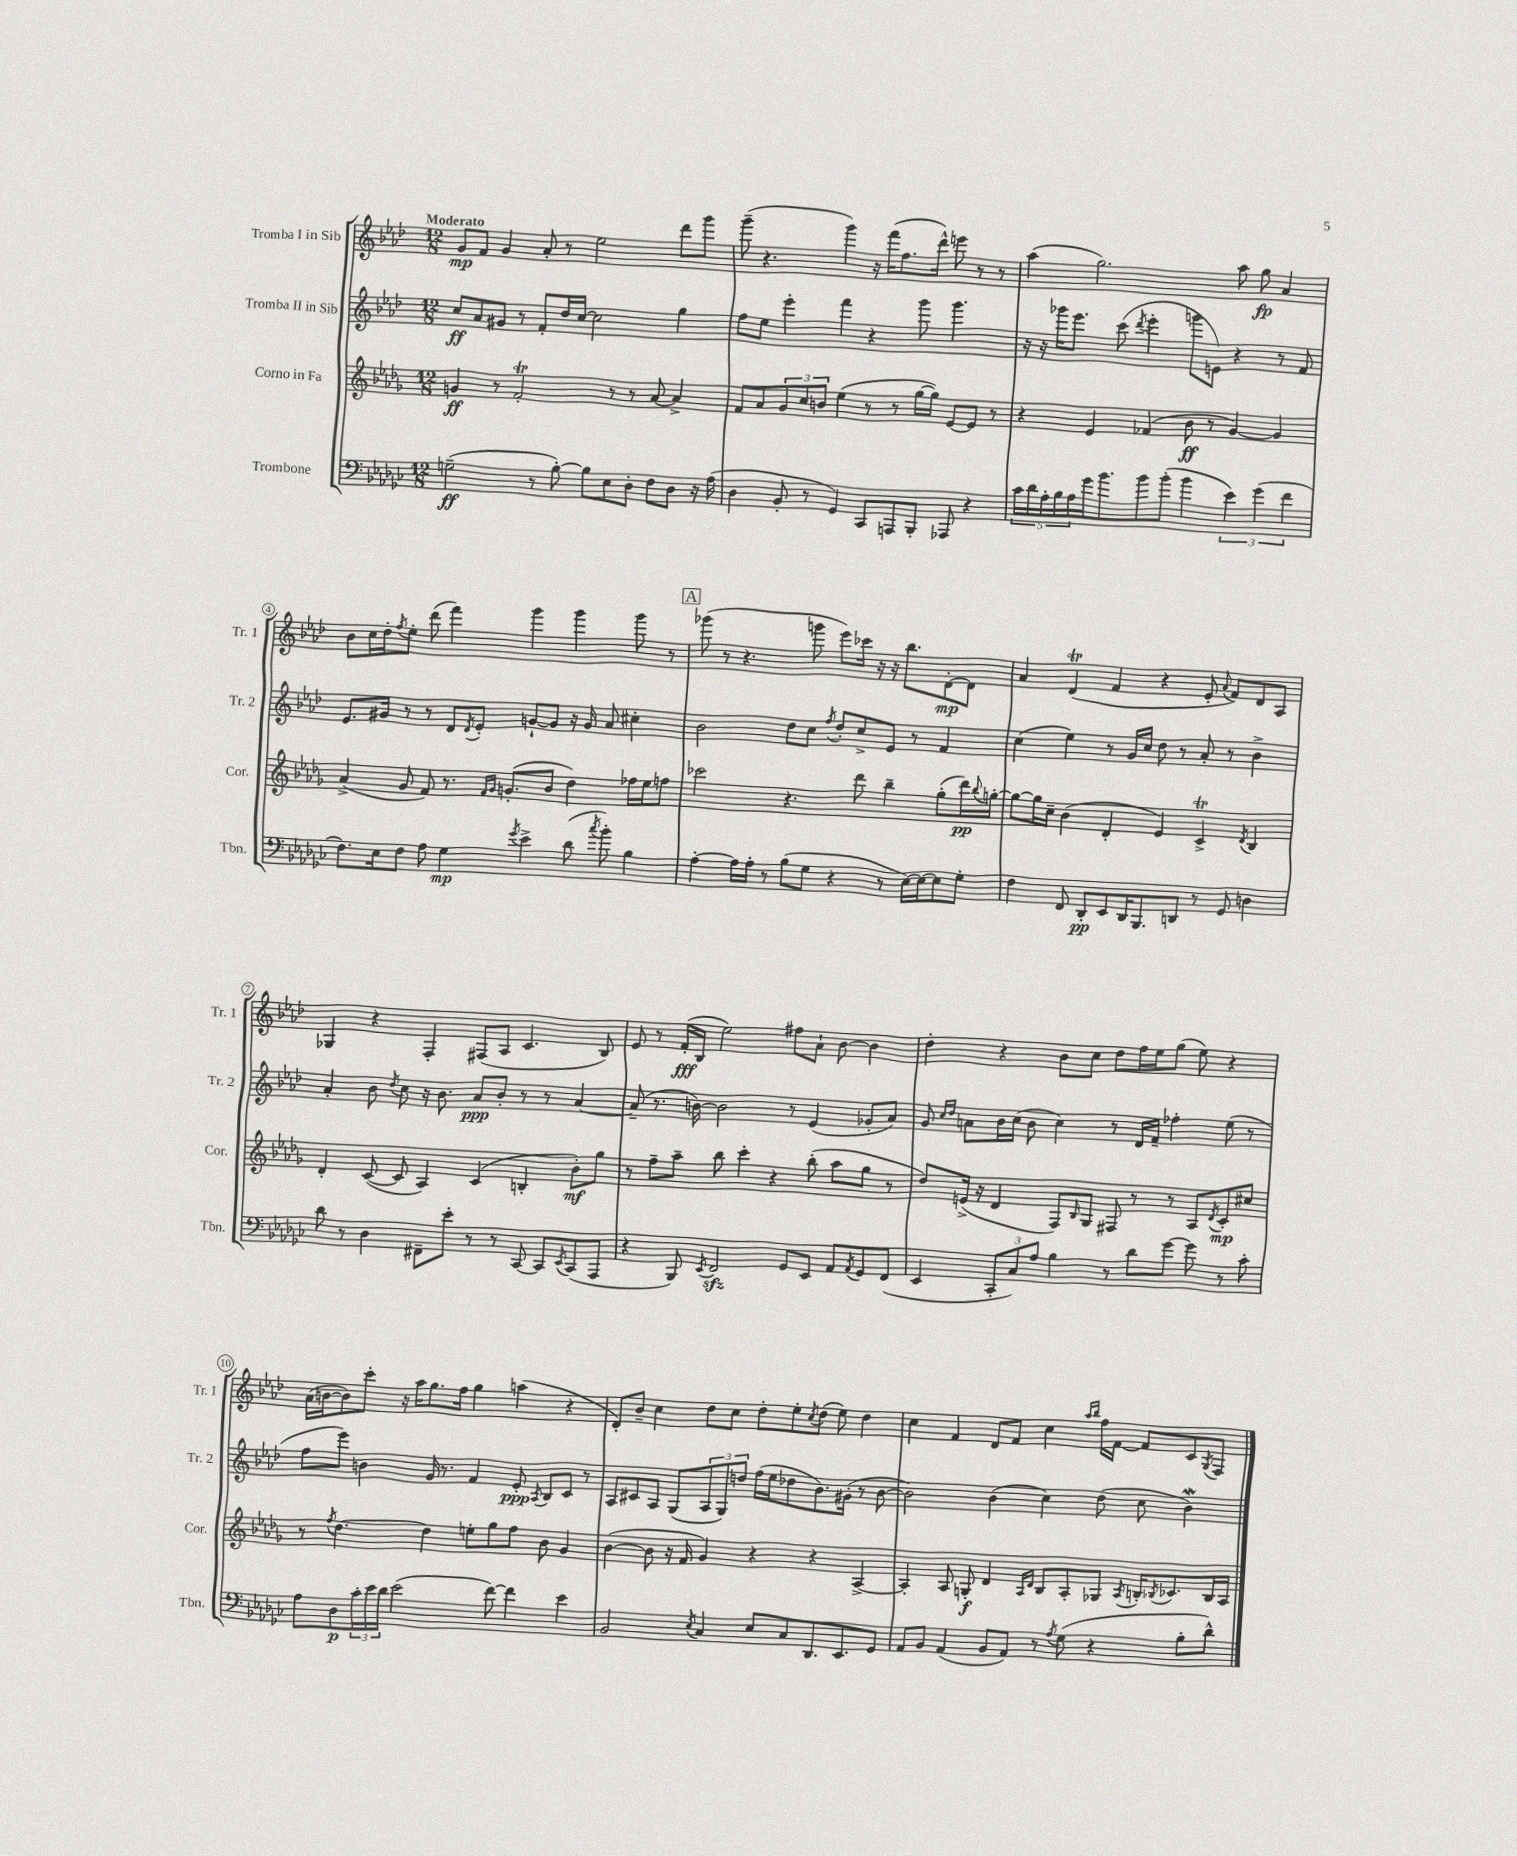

**kern	**dynam	**kern	**dynam	**kern	**dynam	**kern	**dynam
*part4	*part4	*part3	*part3	*part2	*part2	*part1	*part1
*staff4	*staff4	*staff3	*staff3	*staff2	*staff2	*staff1	*staff1
*I"Trombone	*	*I"Corno in Fa	*	*I"Tromba II in Sib	*	*I"Tromba I in Sib	*
*I'Tbn.	*	*I'Cor.	*	*I'Tr. 2	*	*I'Tr. 1	*
*clefF4	*	*clefG2	*	*clefG2	*	*clefG2	*
*k[b-e-a-d-g-c-]	*	*k[b-e-a-d-g-]	*	*k[b-e-a-d-]	*	*k[b-e-a-d-]	*
*M12/8	*	*M12/8	*	*M12/8	*	*M12/8	*
=1	=1	=1	=1	=1	=1	=1	=1
!	!	!	!	!	!	!LO:TX:a:B:t=Moderato	!
(2Gn~\	ff	4gn/	ff	8cc/L	ff	8g/L	mp
.	.	.	.	8a-/	.	8f/J	.
.	.	8r	.	8g#X/J	.	4g/	.
.	.	2ft'/	.	8r	.	.	.
8r	.	.	.	8f'/L	.	8a-'/	.
[8B-'\)	.	.	.	16dd-/L	.	8r	.
.	.	.	.	[16cc/JJ	.	.	.
8B-\L]	.	.	.	2cc\]	.	2ee-\	.
8E-\	.	8r	.	.	.	.	.
8D-'\J	.	8r	.	.	.	.	.
8F\L	.	[8a-/	.	.	.	.	.
8D-\J	.	4a-^/]	.	4gg\	.	8ddd-\L	.
16r	.	.	.	.	.	8ggg\J	.
(16A-\	.	.	.	.	.	.	.
=2	=2	=2	=2	=2	=2	=2	=2
4D-\	.	8f/L	.	8ff\L	.	(8ggg~\	.
.	.	8a-/	.	8ee-\J	.	4.r	.
8BB-'/	.	12g-/	.	4eee-'\	.	.	.
.	.	12cc/	.	.	.	.	.
8r	.	.	.	.	.	.	.
.	.	12bn/J	.	.	.	.	.
4GG-/)	.	(4ee-\	.	4fff\	.	4ggg\)	.
8CC-/L	.	8r	.	4r	.	16r	.
.	.	.	.	.	.	(16fff\KL	.
8AAAn/	.	8r	.	.	.	8.ff\	.
8BBB-'/J	.	[16gg-\LL	.	8ggg\	.	.	.
.	.	16gg-\JJ])	.	.	.	16ddd-^^\Jk)	.
8AAA-X/	.	[8e-/L	.	4.ggg\	.	8eeen\	.
4r	.	8e-/J]	.	.	.	8r	.
.	.	8r	.	.	.	8r	.
=3	=3	=3	=3	=3	=3	=3	=3
20c-\LL	.	4r	.	16r	.	(4aa-\	.
20d-\	.	.	.	.	.	.	.
.	.	.	.	16r	.	.	.
20A-'\	.	.	.	.	.	.	.
.	.	.	.	16ggg-X\KL	.	.	.
20B-\	.	.	.	.	.	.	.
.	.	.	.	8.eee-\J	.	.	.
20A-\	.	.	.	.	.	.	.
16g-\J	.	4e-/	.	.	.	2.gg\)	.
8.b-\	.	.	.	.	.	.	.
.	.	.	.	(8ccc\	.	.	.
.	.	.	.	8qddd-/	.	.	.
8b-\	.	(4f-X/	.	4eee-'\	.	.	.
(8b-'\J	.	.	.	.	.	.	.
4b-\	.	8b-\	ff	8gggn\L	.	.	.
.	.	8r	.	8en\J)	.	.	.
6e-\)	.	[4g-/)	.	4r	.	8aa-\	.
.	.	.	.	.	.	8gg\	fp
(6g-\	.	.	.	.	.	.	.
.	.	4g-/]	.	8r	.	4a-/	.
6f\	.	.	.	.	.	.	.
.	.	.	.	8f/	.	.	.
!!LO:LB:g=z
=4	=4	=4	=4	=4	=4	=4	=4
8.F\L)	.	(4a-^/	.	8.e-/L	.	8b-\L	.
.	.	.	.	.	.	16cc\L	.
16E-\k	.	.	.	16g#X/Jk	.	16dd-'\J	.
.	.	.	.	.	.	8qff/	.
8F\J	.	8g-/	.	8r	.	8ee-'\J	.
8A-\	.	8f/)	.	8r	.	(8ddd-\	.
4G-\	mp	8.r	.	8d-/L	.	4fff\)	.
.	.	.	.	8qd-/	.	.	.
.	.	.	.	8e-'/J	.	.	.
.	.	16qqf/LL	.	.	.	.	.
.	.	16qqg-/JJ	.	.	.	.	.
.	.	(8.gn'/L	.	.	.	.	.
8qg-/	.	.	.	.	.	.	.
4e-^\	.	.	.	[8gn`/L	.	4ggg\	.
.	.	8b-/J	.	8g/J]	.	.	.
(8d-\	.	4dd-\)	.	16r	.	4ggg\	.
.	.	.	.	16g/	.	.	.
8qcc-/	.	.	.	.	.	.	.
8b-'\)	.	.	.	8a-/	.	.	.
4B-\	.	16ff-X\LL	.	4cc#X'\	.	8ggg\	.
.	.	16ee-\J	.	.	.	.	.
.	.	8ffn\J	.	.	.	8r	.
!!LO:REH:place=s1:t=A
=5	=5	=5	=5	=5	=5	=5	=5
[4A-'\	.	2ccc-X\	.	2b-\	.	(8ggg-X\	.
.	.	.	.	.	.	8r	.
16A-\LL]	.	.	.	.	.	4.r	.
16A-'\JJ	.	.	.	.	.	.	.
8r	.	.	.	.	.	.	.
(8B-\L	.	4.r	.	8dd-\L	.	.	.
8G-\J	.	.	.	8cc\J	.	8gggn\	.
.	.	.	.	8qff/	.	.	.
4r	.	.	.	8dd-'/L	.	8eee-\L)	.
.	.	8ddd-\	.	8cc^/	.	16ccc-X\Jk	.
.	.	.	.	.	.	16r	.
8r	.	4bb-~\	.	8e-/J	.	16r	.
.	.	.	.	.	.	8.bb-\L	.
[16E-\LL)	.	.	.	8r	.	.	.
16E-\J_	.	.	.	.	.	.	.
8E-\]	.	(8gg-'\L	.	4f/	.	[8d-'\	mp
8G-'\J	.	16ddd-\L)	pp	.	.	8d-\J]	.
.	.	8qqbb-/	.	.	.	.	.
.	.	[16ggn'\JJ	.	.	.	.	.
=6	=6	=6	=6	=6	=6	=6	=6
4F\	.	8gg\L_	.	(4cc\	.	4a-/	.
.	.	16gg\L]	.	.	.	.	.
.	.	16cc~\JJ	.	.	.	.	.
8FF/	.	(4b-\	.	4ee-\)	.	(4d-T/	.
8DD-'/L	pp	.	.	.	.	.	.
8EE-/	.	4d-'/	.	8r	.	4f/	.
16DD-/K	.	.	.	16g/LL	.	.	.
8.BBB-/	.	.	.	16cc/JJ	.	.	.
.	.	4e-/)	.	8dd-\	.	4r	.
8DDn/J	.	.	.	8r	.	.	.
8r	.	4ct^/	.	8a-'/	.	8e-'/	.
.	.	.	.	.	.	8qqa-/	.
8GG-/	.	.	.	8r	.	8f/L)	.
.	.	8qd-/	.	.	.	.	.
4Dn\	.	4B-/	.	4b-^\	.	8d-/	.
.	.	.	.	.	.	8A-/J	.
!!LO:LB:g=z
=7	=7	=7	=7	=7	=7	=7	=7
8d-\	.	4d-'/	.	4a-'/	.	4G-X/	.
8r	.	.	.	.	.	.	.
4D-\	.	([8c/	.	8b-\	.	4r	.
.	.	.	.	8qdd-/	.	.	.
.	.	8c/]	.	8cc\	.	.	.
8FF#X~\L	.	4A-/)	.	16r	.	4F'/	.
.	.	.	.	8.b-\	.	.	.
8e-'\J	.	.	.	.	.	.	.
8r	.	(4c/	.	8a-/L	ppp	(8F#X/L	.
8r	.	.	.	8b-'/J	.	8A-/J	.
[8CC-/	.	4Bn'/	.	8r	.	4.c/	.
8CC-/L]	.	.	.	8r	.	.	.
8qEE-/	.	.	.	.	.	.	.
(8CC-/	.	8b-'\L)	mf	[4a-/	.	.	.
8AAA-/J	.	8gg-\J	.	.	.	8B-/)	.
=8	=8	=8	=8	=8	=8	=8	=8
4r	.	8r	.	(8a-~/]	.	8e-/	.
.	.	8ff~\L	.	8.r	.	8r	.
8BBB-/)	.	8aa-~\J	.	.	.	(16f'/LL	fff
.	.	.	.	[16bn\)	.	16B-/JJ	.
8qEE-/	.	.	.	.	.	.	.
2FFzz/	.	8bb-\	.	2b\]	.	2ee-\)	.
.	.	4ccc'\	.	.	.	.	.
.	.	4r	.	.	.	.	.
8GG-/L	.	.	.	8r	.	8ff#X\L	.
8EE-/J	.	(8bb-'\	.	(4e-/	.	8a-`\J	.
8AA-/L	.	8aa-\L	.	.	.	[8b-\	.
8qAA-/	.	.	.	.	.	.	.
8GG-/	.	8gg-\J	.	8g-X'/L	.	4b-\]	.
(8FF/J	.	8r	.	8a-/J)	.	.	.
=9	=9	=9	=9	=9	=9	=9	=9
4EE-/	.	8dd-/L)	.	8g/	.	4dd-'\	.
.	.	.	.	16qqcc/LL	.	.	.
.	.	.	.	16qqdd-/JJ	.	.	.
.	.	(16en^/Jk	.	8an\L	.	.	.
.	.	16r	.	.	.	.	.
12CC-'/L	.	4d-/	.	16b-\L	.	4r	.
.	.	.	.	(16cc\JJ	.	.	.
12C-/)	.	.	.	.	.	.	.
.	.	.	.	8b-\	.	.	.
12A-/J	.	.	.	.	.	.	.
4B-\	.	8F/L)	.	4cc\)	.	8b-\L	.
.	.	16qqB-/	.	.	.	.	.
.	.	8G-/J	.	.	.	8cc\J	.
8r	.	8F#X/	.	8r	.	8dd-\L	.
8d-\L	.	8r	.	16d-/LL	.	16ff\L	.
.	.	.	.	16f~/JJ	.	16ee-\J	.
[8g-\J	.	8r	.	4ff-X'\	.	(8gg\J	.
8g-\]	.	8A-/L	.	.	.	8ee-\)	.
.	.	8qd-/	.	.	.	.	.
8r	.	8c'/	mp	(8ee-\	.	4r	.
8c-'\	.	8cc#X/J	.	8r	.	.	.
!!LO:LB:g=z
=10	=10	=10	=10	=10	=10	=10	=10
8A-\L	.	8r	.	8ff\L	.	(16a-\LL	.
.	.	.	.	.	.	[16bn\J	.
.	.	8qff/	.	.	.	.	.
8D-\	p	[4.dd-\	.	8eee-\J)	.	8b\])	.
24c-'\L	.	.	.	4bn\	.	8ccc'\J	.
24e-\	.	.	.	.	.	.	.
24d-\JJ	.	.	.	.	.	.	.
(2e-\	.	.	.	.	.	16r	.
.	.	.	.	.	.	16aa-\KL	.
.	.	4dd-\]	.	16g/	.	8.gg\	.
.	.	.	.	8.r	.	.	.
.	.	.	.	.	.	16ff\Jk	.
.	.	8een'\L	.	4f/	.	4gg\	.
[8f\)	.	8gg-\	.	.	.	.	.
4f\]	.	8ff\J	.	8e-'/	ppp	(4aan\	.
.	.	.	.	8qA-/	.	.	.
.	.	8b-\	.	8B-/L	.	.	.
4e-\	.	4g-/	.	8c/J	.	4r	.
.	.	.	.	8r	.	.	.
=11	=11	=11	=11	=11	=11	=11	=11
2BB-/	.	([4b-\	.	8A-/L	.	8d-'/L)	.
.	.	.	.	8c#X/	.	8b-~/J	.
.	.	8b-\]	.	8A-/J	.	4cc\	.
.	.	16r	.	(8G/L	.	.	.
.	.	16f/	.	.	.	.	.
8qE-/	.	.	.	.	.	.	.
4C-/	.	4g-/)	.	12A-/	.	8dd-\L	.
.	.	.	.	12G/)	.	.	.
.	.	.	.	.	.	8cc\J	.
.	.	.	.	12ddn/J	.	.	.
8E-/L	.	4r	.	(16ff\LL	.	8dd-'\L	.
.	.	.	.	16ee-\J	.	.	.
8C-/	.	.	.	8dd-X\	.	8ee-'\	.
.	.	.	.	.	.	8qcc/	.
8.DD-/	.	4r	.	8.b-\)	.	(8dd-\J	.
.	.	.	.	.	.	8ee-\)	.
8.EE-/	.	.	.	(16g#X'\Jk	.	.	.
.	.	[4A-^/	.	8r	.	4dd-\	.
8GG-/J	.	.	.	[8b-\	.	.	.
=12	=12	=12	=12	=12	=12	=12	=12
8AA-/L	.	4A-'/]	.	2b-\])	.	4cc\	.
8BB-/J	.	.	.	.	.	.	.
(4AA-/	.	8A-/	.	.	.	4f/	.
.	.	8Gn'/	f	.	.	.	.
8BB-/L	.	4d-/	.	(4b-\	.	8d-/L	.
8AA-/J)	.	.	.	.	.	8f/J	.
.	.	16qqA-/LL	.	.	.	.	.
.	.	16qqd-/JJ	.	.	.	.	.
8r	.	8B-/L	.	4cc\)	.	4cc\	.
8qA-/	.	.	.	.	.	.	.
(8G-\	.	8A-'/	.	.	.	.	.
.	.	.	.	.	.	16qqaa-/LL	.
.	.	.	.	.	.	16qqbb-/JJ	.
4r	.	8G-X/J	.	(8dd-\	.	16ff\LL	.
.	.	.	.	.	.	[16f\JJ	.
.	.	8qA-/	.	.	.	.	.
.	.	16Bn'/KL	.	8cc\	.	8f/L]	.
.	.	8qB-X/	.	.	.	.	.
.	.	8.c-X/	.	.	.	.	.
8B-'\L	.	.	.	4b-W\)	.	8c/	.
.	.	.	.	.	.	8qG/	.
8d-^^\J)	.	16B-/L	.	.	.	8F/J	.
.	.	16A-/JJ	.	.	.	.	.
==	==	==	==	==	==	==	==
*-	*-	*-	*-	*-	*-	*-	*-
